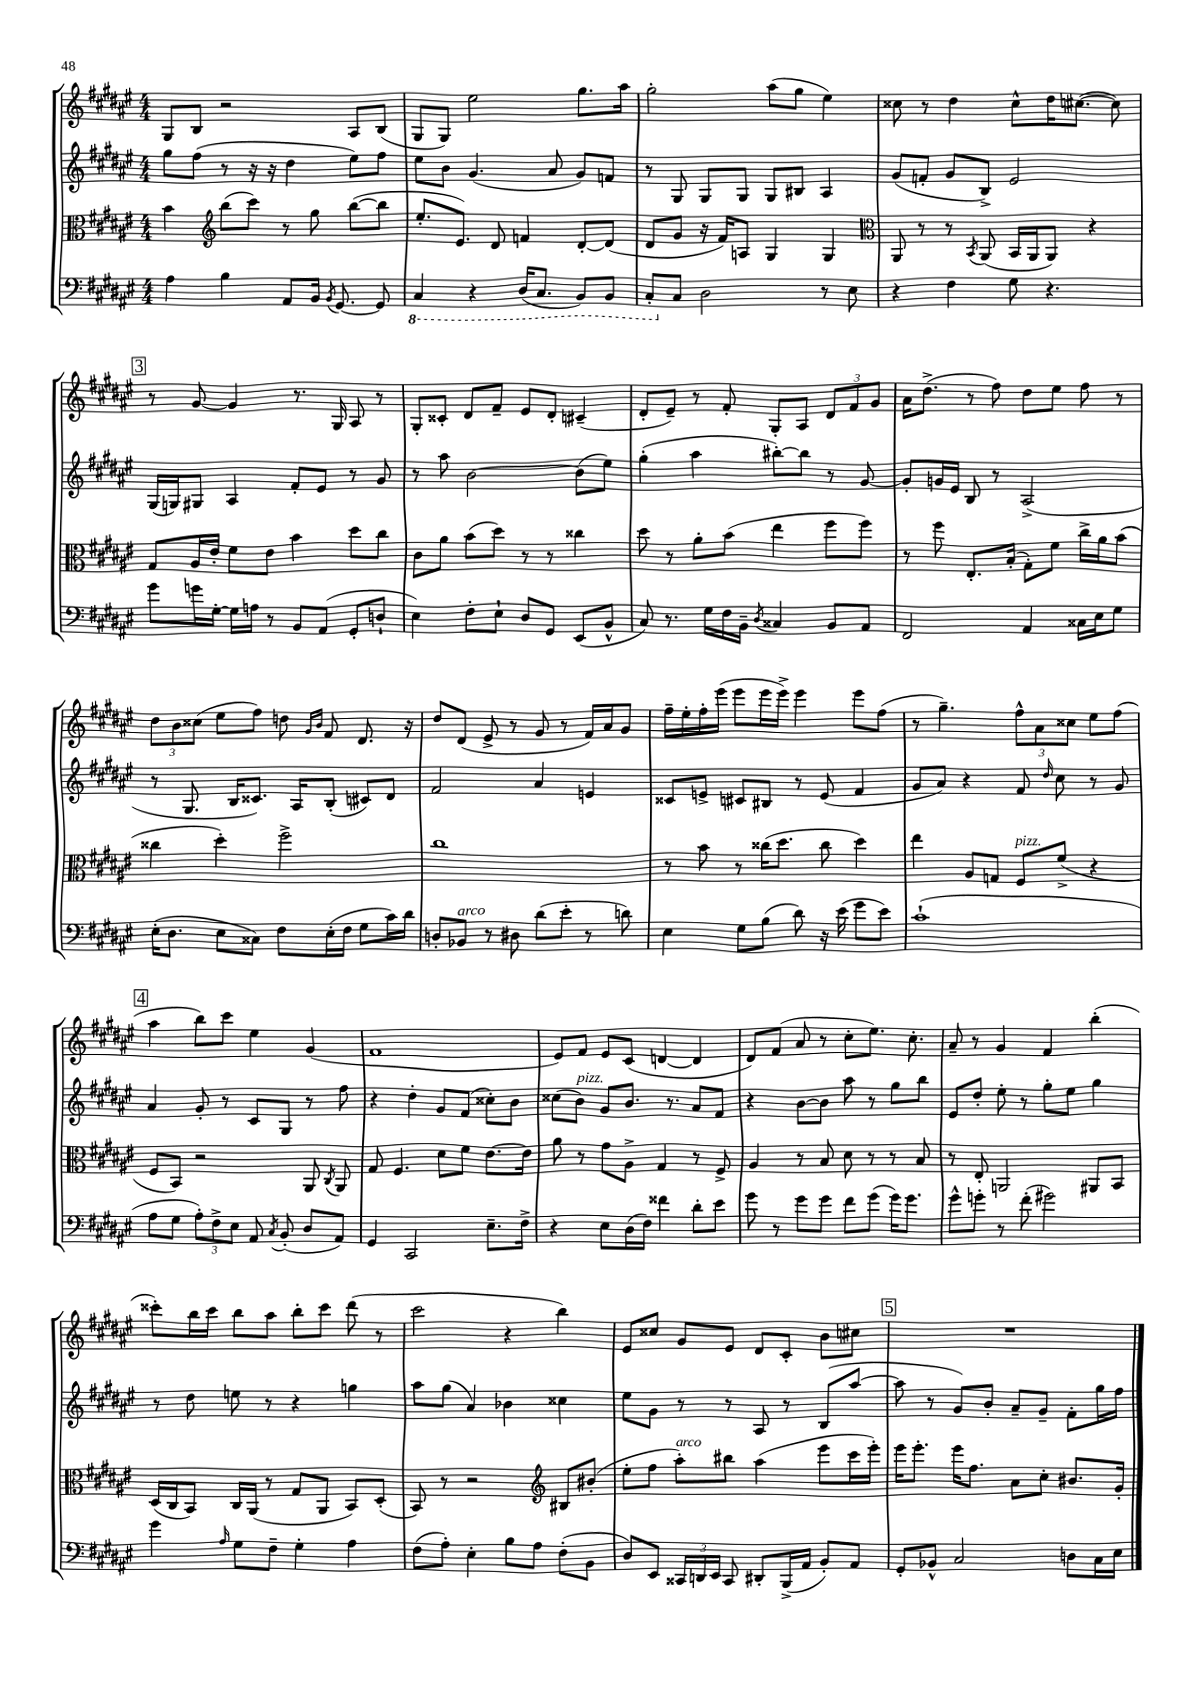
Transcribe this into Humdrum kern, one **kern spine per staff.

**kern	**kern	**kern	**kern
*staff4	*staff3	*staff2	*staff1
*clefF4	*clefC3	*clefG2	*clefG2
*k[f#c#g#d#a#e#]	*k[f#c#g#d#a#e#]	*k[f#c#g#d#a#e#]	*k[f#c#g#d#a#e#]
*M4/4	*M4/4	*M4/4	*M4/4
4A#\	4b\	8gg#\L	8G#/L
.	.	(8ff#\J	8B/J
*	*clefG2	*	*
4B\	(8bb\L	8r	2r
.	8ccc#\J)	16r	.
.	.	16r	.
8AA#/L	8r	4dd#\	.
16BB/Jk	8gg#\	.	.
8qBB/	.	.	.
[8.GG#/	.	.	.
.	([8bb\L	8ee#\L)	8A#/L
8GG#/]	8bb\]J	8ff#\J	(8B/J
=	=	=	=
4CC#/	8.ee#'/L	8ee#\L	8G#/L
.	.	8b\J	8G#/J)
.	8.e#/J)	.	.
4r	.	(4.g#/	2ee#\
.	8d#/	.	.
(16DD#/LK	4f/	.	.
8.CC#/J	.	.	.
.	.	8a#/	.
8BBB/L)	[8d#'/L	8g#/L)	8.gg#\L
8BBB/J	(8d#/]J	8f/J	.
.	.	.	16aa#\Jk
=	=	=	=
8CC#'/L	8d#/L	8r	2gg#'\
8C#/J	8g#/J	8G#/	.
2D#\	16r	8G#/L	.
.	16f#/LK)	.	.
.	8A/J	8G#/J	.
.	4G#/	8G#/L	(8aa#\L
.	.	8B#/J	8gg#\J
8r	4G#/	4A#/	4ee#\)
8E#\	.	.	.
=	=	=	=
*	*clefC3	*	*
4r	8AA#/	(8g#/L	8cc##\
.	8r	8f'/J	8r
4F#\	8r	8g#/L	4dd#\
.	8qBB/	.	.
.	(8AA#/	8B^/J)	.
8G#\	16BB/LL	2e#/	8cc##^^\L
.	16AA#/J	.	.
4.r	8AA#/J)	.	16dd#\K
.	.	.	([8.cc#\J
.	4r	.	.
.	.	.	8cc#\])
=	=	=	=
8g#\L	8G#/L	(16G#/LL	8r
.	.	16G/J)	.
16g\L	16A#/L	8G#/J	[8g#/
[16G#'\JJ	16e#'/JJ	.	.
16G#\]LL	8f#\L	4A#/	4g#/]
16A\JJ	.	.	.
8r	8e#\J	.	.
8BB/L	4b\	8f#'/L	8.r
(8AA#/J	.	8e#/J	.
.	.	.	16G#/
8GG#'/L	8dd#\L	8r	8A#/
8D`/J	8cc#\J	8g#/	8r
=	=	=	=
4E#\)	8c#\L	8r	8G#'/L
.	8a#\J	8aa#\	8c##'/J
8F#'\L	(8b\L	[2b\	8d#/L
8E#`\J	8dd#\J)	.	8f#~/J
8D#/L	8r	.	8e#/L
8GG#/J	8r	.	8d#'/J
(8EE#/L	4cc##\	(8b\]L	(4c#~/
8BB^^/J	.	8ee#\J)	.
=	=	=	=
8C#/)	8dd#\	(4gg#'\	8d#'/L
8.r	8r	.	8e#~/J)
.	8a#'\L	4aa#\	8r
16G#\LL	.	.	.
16F#\	(8b\J	.	8f#'/
16BB~\JJ	.	.	.
8qD#/	.	.	.
4C##/	4ee#\	[8bb#'\L)	8G#'/L
.	.	8bb#\]J	8A#/J
8BB/L	8ff#\L	8r	12d#/L
.	.	.	12f#/
8AA#/J	8ff#\J)	[8g#/	.
.	.	.	12g#/J
=	=	=	=
2FF#/	8r	8g#'/]L	16a#\LK
.	.	.	(8.dd#^\J
.	8ff#\	16g/L	.
.	.	16e#/JJ	.
.	8.E#'/L	8B/	8r
.	.	8r	8ff#\)
.	(16B'/Jk	.	.
4AA#/	8G#'\L)	(2A#^/	8dd#\L
.	8f#\J	.	8ee#\J
16C##\LL	16cc#^\LL	.	8ff#\
16E#\J	16a#\J	.	.
8G#\J	(8b\J	.	8r
=	=	=	=
(16E#'\LK	4cc##\	8r	12dd#\L
8.D#\J	.	.	.
.	.	.	12b\
.	.	8.G#/	.
.	.	.	(12cc##\J
8E#\L	4dd#'\)	.	8ee#\L
.	.	16B/LK	.
8C##\J)	.	8.c##/J)	8ff#\J)
8F#\L	2ff#^\	.	8dd\
.	.	16A#/LK	.
.	.	.	16qqg#/LL
.	.	.	16qqb/JJ
(16E#'\L	.	(8B'/J	8f#/
16F#\JJ	.	.	.
8G#\L	.	8c#/L)	8.d#/
16c#\L)	.	8d#/J	.
16d#\JJ	.	.	16r
=	=	=	=
8D'/L	1cc#	2f#/	8dd#/L
8BB-/J	.	.	(8d#/J
8r	.	.	8e#^/
8D#\	.	.	8r
(8d#\L	.	4a#/	8g#/
8e#'\J	.	.	8r
8r	.	4e/	16f#/LL)
.	.	.	16a#/J
8d\)	.	.	8g#/J
=	=	=	=
4E#\	8r	8c##/L	16ff#~\LL
.	.	.	16ee#'\
.	8b\	8e^/J	16ff#'\
.	.	.	(16eee#\JJ
8G#\L	8r	8c#/L	8eee#\L
(8B\J	(16cc##\LK	8B#/J	16eee#\L
.	8.dd#\J	.	16eee#^\JJ)
8d#\)	.	8r	4eee#\
16r	8cc##\	(8e/	.
(16e#\	.	.	.
8g#\L	4dd#\)	4f#/	8eee#\L
8e#\J)	.	.	(8ff#\J
=	=	=	=
(1c#`	4ee#\	8g#/L	8r
.	.	8a#/J)	4.gg#~\)
.	8A#/L	4r	.
.	8G/J	.	.
.	8F#/L	8f#/	12ff#^^\L
.	.	.	12a#\
.	.	16qqdd#/	.
.	(8f#^/J	8cc#\	.
.	.	.	12cc##\J
.	4r	8r	8ee#\L
.	.	8g#/	(8ff#\J
=	=	=	=
8A#\L	8F#/L	4a#/	4aa#\
8G#\J	8BB/J)	.	.
12A#'\L)	2r	8g#'/	8bb\L)
12F#^\	.	.	.
.	.	8r	8ccc#\J
12E#\J	.	.	.
8AA#/	.	8c#/L	4ee#\
8qC#/	.	.	.
(8BB'/	.	8G#/J	.
8D#/L	8AA#/	8r	(4g#/
.	8qC#/	.	.
8AA#/J)	8AA#/	8ff#\	.
=	=	=	=
4GG#/	8G#/	4r	1f#
.	4.F#/	.	.
2CC#/	.	4dd#'\	.
.	8d#\L	8g#/L	.
.	8f#\J	(8f#/J	.
8.E#~\L	[8.e#\L	8cc##'\L)	.
.	.	8b\J	.
16F#^\Jk	16e#\]Jk	.	.
=	=	=	=
4r	8a#\	(8cc##\L	8e#/L)
.	8r	8b\J)	8f#/J
8E#\L	8g#\L	8g#/L	8e#/L
(16D#\L	8A#^\J	8.b/J	(8c#/J
16F#\JJ)	.	.	.
4f##\	4G#/	.	[4d/
.	.	8.r	.
8d#'\L	8r	8a#/L	4d/]
8e#\J	8F#^/	8f#/J	.
=	=	=	=
8g#\	4A#/	4r	8d#/L)
8r	.	.	(8f#/J
8g#\L	8r	[8b\L	8a#/
8g#\J	8B/	8b\]J	8r
8f#\L	8d#\	8aa#\	8cc#'\L
(8g#\J	8r	8r	8.ee#\J)
16g#\LK)	8r	8gg#\L	.
8.g#\J	.	.	8.cc#'\
.	8B/	8bb\J	.
=	=	=	=
8g#^^\L	8r	8e#/L	8a#~/
8g'\J	8E#'/	8dd#'/J	8r
8r	2AA/	8ee#'\	4g#/
(8f#'\	.	8r	.
2g#\)	.	8gg#'\L	4f#/
.	.	8ee#\J	.
.	8AA#/L	4gg#\	(4bb'\
.	8BB/J	.	.
=	=	=	=
4g#\	(16D#/LL	8r	8ccc##'\L)
.	16C#/J	.	.
.	8BB/J)	8dd#\	16bb\L
.	.	.	16ccc##\JJ
16qqA#/	.	.	.
8G#\L	16C#/LL	8ee\	8bb\L
.	(16AA#/JJ	.	.
8F#~\J	8r	8r	8aa#\J
4G#'\	8G#/L	4r	8bb'\L
.	8AA#/J	.	8ccc##\J
4A#\	8BB/L)	4gg\	(8ddd#\
.	(8D#'/J	.	8r
=	=	=	=
(8F#\L	8BB/)	8aa#\L	2ccc#\
8A#'\J)	8r	(8gg#\J	.
4E#'\	2r	4a#/)	.
8B\L	.	4b-\	4r
8A#\J	.	.	.
*	*clefG2	*	*
(8F#'\L	8B#/L	4cc##\	4bb\)
8BB\J	(8b#'/J	.	.
=	=	=	=
8D#/L)	8ee#'\L	8ee#\L	8e#/L
8EE#/J	8ff#\J	8g#\J	8cc##/J
24CC##/LL	8aa#'\L)	8r	8g#/L
24DD/	.	.	.
24EE#/JJ	.	.	.
8CC##/	8bb#\J	8r	8e#/J
8DD#'/L	(4aa#\	8A#/	8d#/L
(16BBB^/L	.	8r	8c#'/J
16AA#/JJ	.	.	.
8BB'/L)	8eee#\L	(8B/L	8b\L
8AA#/J	16ccc#\L	[8aa#/J	8cc#\J
.	16eee#'\JJ)	.	.
=	=	=	=
8GG#'/L	16eee#\LK	8aa#\]	1r
.	8.eee#'\J	.	.
8BB-^^/J	.	8r	.
2C#/	16eee#\LK	8g#/L)	.
.	8.ff#\J	.	.
.	.	8b'/J	.
.	8a#\L	8a#~/L	.
.	8cc#'\J	8g#~/J	.
8D\L	8.b#/L	8f#'\L	.
16C#\L	.	16gg#\L	.
16E#\JJ	16g#'/Jk	16ff#\JJ	.
==	==	==	==
*-	*-	*-	*-
